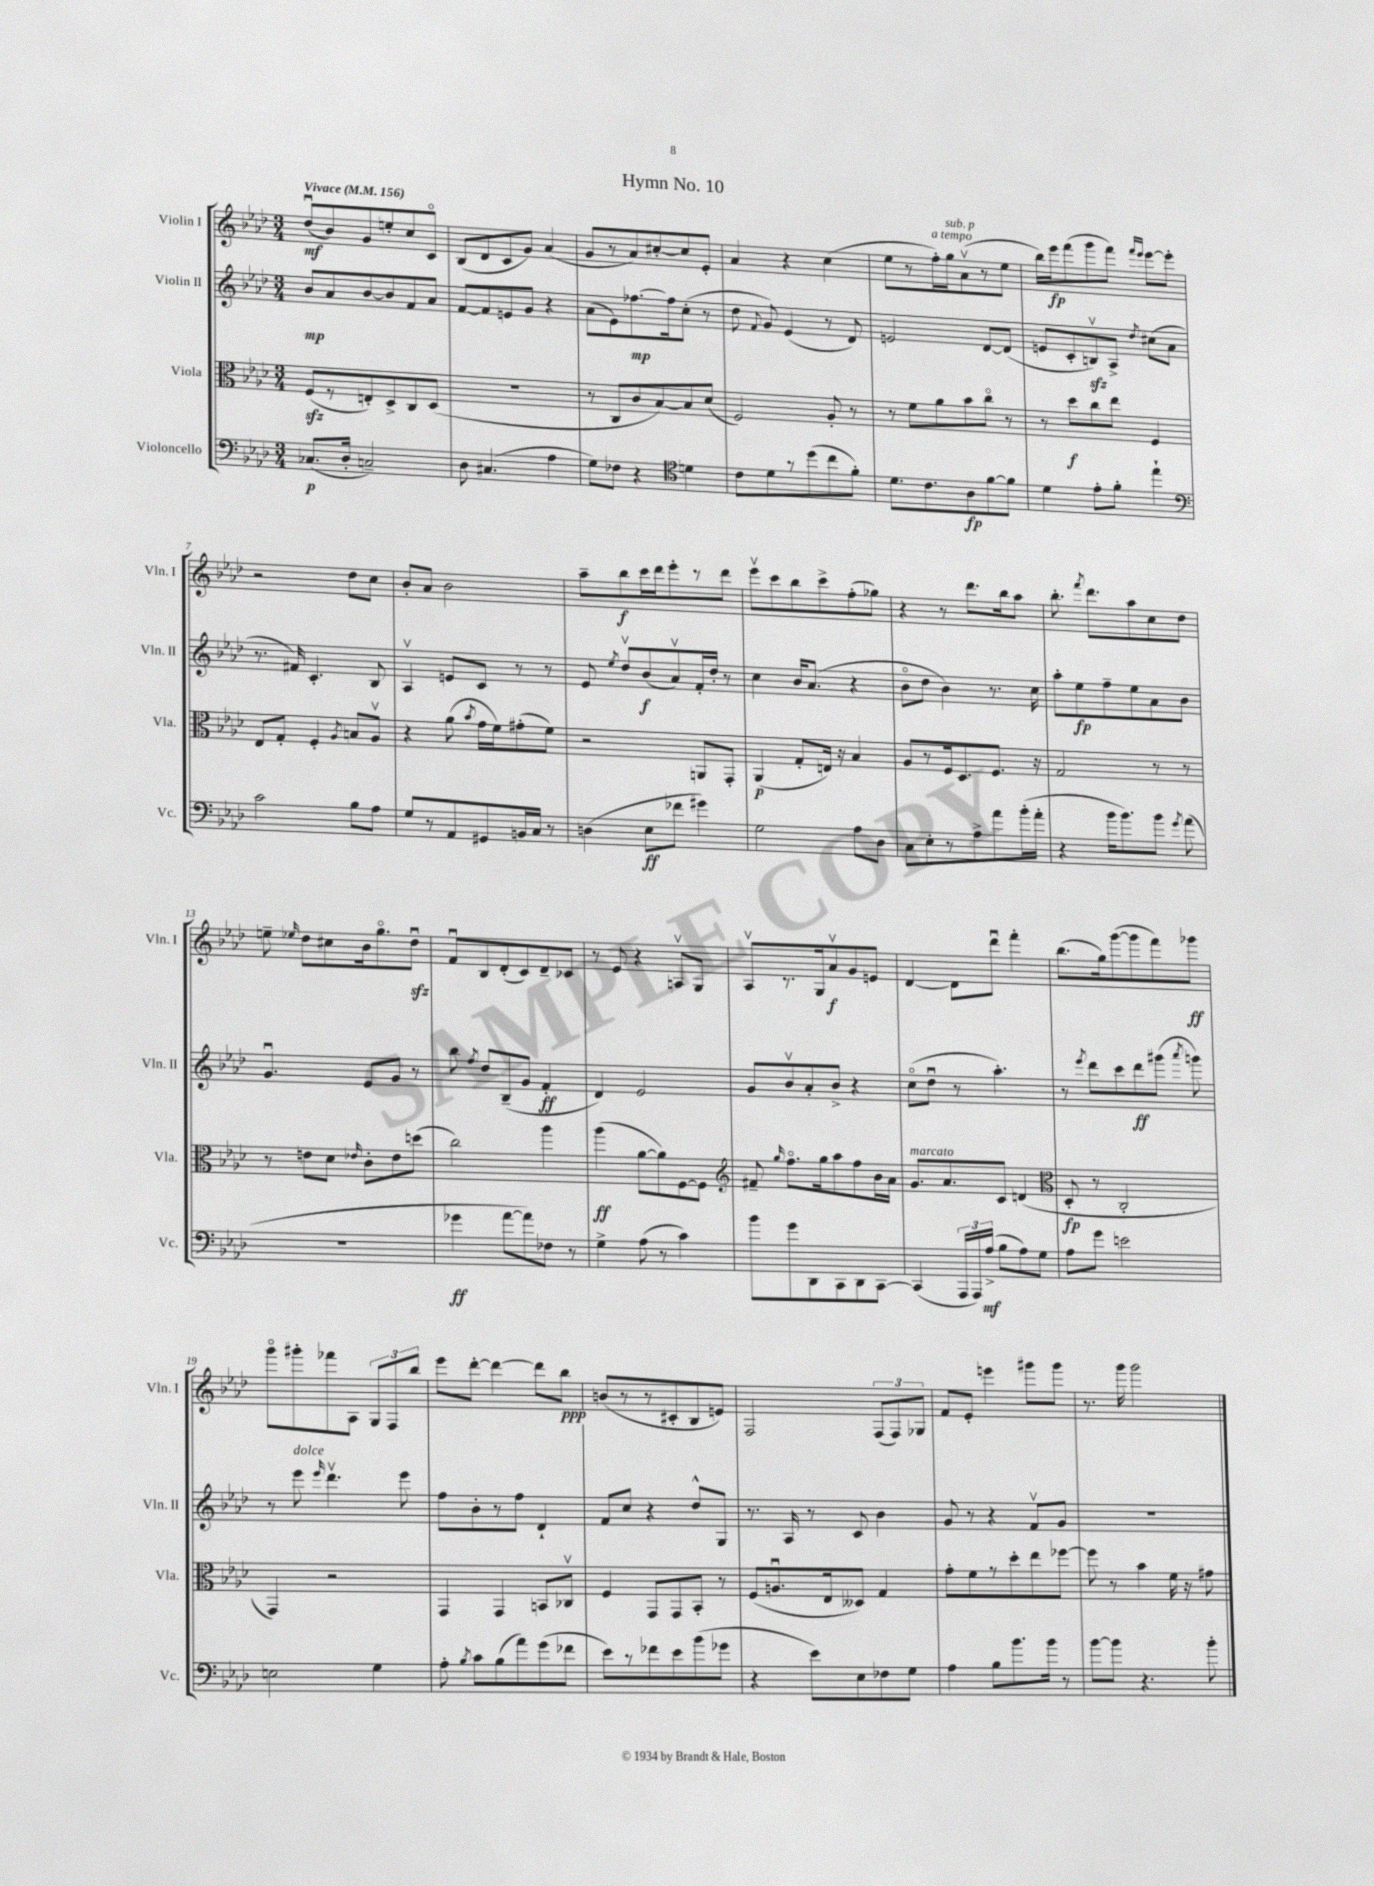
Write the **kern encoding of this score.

**kern	**kern	**kern	**kern
*staff4	*staff3	*staff2	*staff1
*clefF4	*clefC3	*clefG2	*clefG2
*k[b-e-a-d-]	*k[b-e-a-d-]	*k[b-e-a-d-]	*k[b-e-a-d-]
*M3/4	*M3/4	*M3/4	*M3/4
*MM156	*MM156	*MM156	*MM156
(8.C-	(8F	8b-	(8dd-u
.	8r	8a-	8b-)
16D-'	.	.	.
2C~)	8E')	[8b-	8g
.	8D-^	8b-]	8ee'
.	8C	8f	8cc
.	(8D-	8a-	8co
=	=	=	=
8D-	2.r	[8f	(8B-
(4.C#	.	8f]	8d-
.	.	8e	8c
.	.	8g	8g)
4A-	.	4r	(4a-
=	=	=	=
8G)	8r	(8a-	8g
8F-	8C	8e-)	8r
4r	8c	[8.ff-	8a-)
.	[8B-)	.	[8cc#'
.	.	16ff-]	.
*clefC4	*	*	*
4d	8B-]	(8cc'	8cc#]
.	(8d-	8r	8e-'
=	=	=	=
8c	2F)	8dd-	4a-
.	.	8qqf	.
8d-	.	8g)	.
8r	.	(4e-	4r
(8dd-	.	.	.
8cc	8A-'	8r	(4cc
8f')	8r	8d-)	.
=	=	=	=
8.d-	8r	2e	8ee-
.	8f	.	8r
8.c	.	.	.
.	8a-	.	16ff')
.	.	.	16gg
8A-	8b-	.	(8a-v
[8f	8cco	[8d-	8r
8f]	8r	(8d-]	8ee-
=	=	=	=
4d-	8r	8e	16bb-)
.	.	.	16eee-
.	8dd-	8c'	(8fff
8e-'	8cc	8Bv)	8ggg
8f'	8ee-	8A-^	8fff)
.	.	.	16qqfff
.	.	8qdd-	16qqeee-
4ee-`	4F	(8cc#	[8eee-
.	.	8a-	8eee-']
=	=	=	=
*clefF4	*	*	*
2c	8E-	8.r	2r
.	8G'	.	.
.	.	16f#)	.
.	4F'	4.c'	.
.	8qA-	.	.
8B-	8B	.	8dd-
8A-	8A-v	8B-	8cc
=	=	=	=
8G	4r	4A-v	8b-'
8r	.	.	8a-
8AA-	(8a-	8e	2b-
.	8qb-	.	.
8GG#	16g	8c	.
.	16f)	.	.
16BB	(8g#'	8r	.
16C	.	.	.
8r	8f)	8r	.
=	=	=	=
(4D	2r	8e-	8aa-~
.	.	8qee-	.
.	.	8dd-v	8bb-
8E-	.	(8b-	16ccc
.	.	.	16ddd-
8f-	.	8a-v)	8eee-'
4g#)	8AA	16f'	8r
.	.	16dd-'	.
.	8GG'	8r	8ddd-
=	=	=	=
2G	(4AA-	4cc	8eee-v
.	.	.	8ccc
.	8G'	16b-	8bb-
.	.	(8.a-	.
.	16E)	.	8ccc^
.	16r	.	.
8A-	4B-	4r	(8ff'
8D-	.	.	8gg-)
=	=	=	=
8C	8A-	8b-o	4r
8E-'	8r	8dd-	.
8r	16F	4b-)	8r
.	8.D-	.	.
8A-^	.	.	8.ddd-
8a-	8.F	8.r	.
.	.	.	16bb-
(16b-'	.	.	8aa-
16a-'	16r	16cc	.
=	=	=	=
4r	2G	8aa-'	8.bb-'
.	.	8ee-	.
.	.	.	8qfff
.	.	.	8.ddd-
16b-	.	8ff~	.
8.b-)	.	.	.
.	.	8ee-	8aa-
8b-	8r	8a-	8cc
8qg	.	.	.
(8a-	8r	8b-	8dd-
=	=	=	=
2.r	8r	4.gu	8ee~
.	.	.	16qqee-
.	8e	.	8dd-
.	8d-	.	8cc#
.	16qqe-	.	.
.	8c'	8e-	16b-
.	.	.	8.ggo
.	8e-	8g	.
.	(8dd	8r	8dd-u
=	=	=	=
4g-	2cc)	8bb-	8fu
.	.	8qff	.
.	.	8dd-	8B-
[8a-	.	(8B-~	(8d-'
8a-])	.	8g	8c)
8F-	4aa-	4f'	8d-~
8r	.	.	8c-
=	=	=	=
4G^	(4aa-	4d-)	8r
.	.	.	8e-
(8A-	[8a-	2e-	4r
8r	8a-])	.	.
4c)	[8F	.	8Av
.	8F]	.	8G
=	=	=	=
*	*clefG2	*	*
8b-	8f#~	8g	8A-v
.	16qqgg	.	.
8g	8.ffo	8b-v	8.r
8DD-	.	8a-'	.
.	16gg	.	16G
8CC	8aa-	8b-^	8a-v
8DD-	8ff	4r	8g
[8CC	16b-	.	8e
.	16a-	.	.
=	=	=	=
(4CC]	8.g	(8cco	[4d-
.	.	8dd-u	.
.	8.a-	.	.
24AAA-	.	8r	8d-]
24AAA-)	.	.	.
(24A-^	.	.	.
8B-	8c	4.aa-')	8ddd-u
8A-)	(4d	.	4fff'
8G	.	.	.
=	=	=	=
*	*clefC3	*	*
8A-	8D-'	8r	(8.bb-
.	.	8qeee-	.
8g	8r	8ddd-	.
.	.	.	16gg)
2e	2C'	8ccc	([8ggg
.	.	8ddd-	8ggg]
.	.	(8ggg#	8fff)
.	.	8qaaa-	.
.	.	8ggg)	8ggg-
=	=	=	=
2E	4GG)	8r	8gggo
.	.	8eee-	8ggg#'
.	.	16qqeee-	.
.	2r	4.ddd-v	8fff-
.	.	.	8A-
4G	.	.	12G
.	.	.	12F
.	.	8eee-	.
.	.	.	12bb-
=	=	=	=
8A-'	4GG	8ff	8eee-
8qB-	.	.	.
8c	.	8b-'	[8ddd-'
(8B-	4GG	8r	4ddd-_
8a-)	.	8ff	.
(8g	8BB	4d-`	8ddd-]
8f-	8C-v	.	8bb-
=	=	=	=
8e-)	4F	8f	(8b
8r	.	8cc	8r
8f-	8GG	4r	8r
8e-	8GG	.	8c#'
(8b-	8BB-'	8dd-^^	8B-
8g-	8r	8G	8e)
=	=	=	=
4r	(8F	8.r	2F
.	8.Au	.	.
.	.	16A-	.
8e-)	.	8r	.
.	16E-	.	.
8E-	8D--)	8c	.
8F-	4G	4b-	(12F
.	.	.	12F)
8G	.	.	.
.	.	.	12G-
=	=	=	=
4A-	8g'	8g	8f
.	8f	8r	8e-'
8B-	8r	4r	4eee
8.b-	8dd-'	.	.
.	8ee-	8fv	8ggg#
16b-	.	.	.
8r	[8ff-	8g	8ggg#
=	=	=	=
[8b-	8ff-]	2.r	8.r
8b-]	8r	.	.
.	.	.	16ggg
4.r	4b-	.	2ggg
.	16f	.	.
.	16r	.	.
8b-'	8g#	.	.
==	==	==	==
*-	*-	*-	*-
